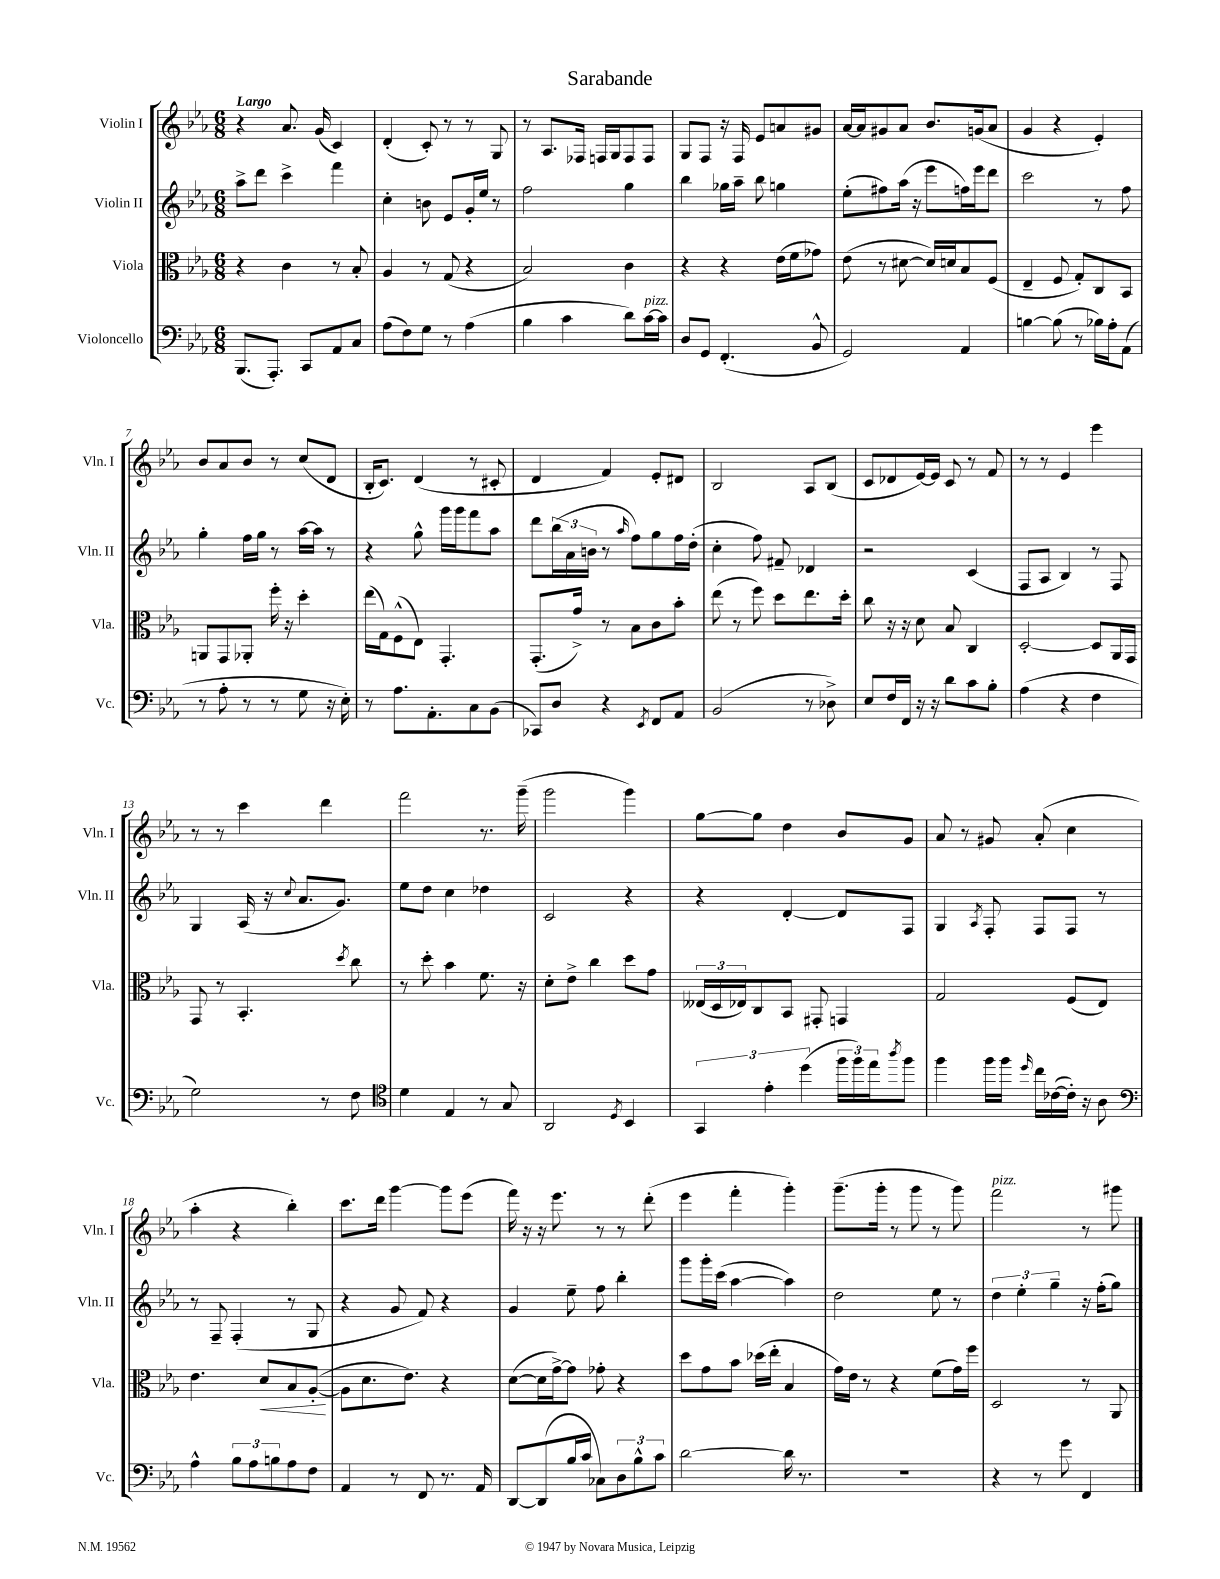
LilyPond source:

\header { title = "Sarabande" }
<<
\new StaffGroup <<
\new Staff = "s0" \with { instrumentName = "Violin I" shortInstrumentName = "Vln. I" } {
    \clef treble \key ees \major \numericTimeSignature \time 6/8 \tempo "Largo"
    r4 aes'8. g'16( c'4) |
    d'4-.( c'8-.) r8 r8 g8 |
    r8 aes8. fes16 f16 g16 f8 f8 |
    g8 f8 r16 f16 ees'8 a'8 gis'8 |
    aes'16~ aes'16 gis'8 aes'8 bes'8. g'16( aes'8 |
    g'4 r4 ees'4-.) |
    bes'8 aes'8 bes'8 r8 c''8( d'8 |
    bes16-. c'8.) d'4( r8 cis'8-. |
    d'4 f'4) ees'8-. dis'8 |
    bes2 aes8 bes8( |
    c'8 des'8 ees'16~) ees'16 c'8 r8 f'8 |
    r8 r8 ees'4 ees'''4 |
    r8 r8 c'''4 d'''4 |
    f'''2 r8. g'''16--( |
    g'''2 g'''4) |
    g''8~ g''8 d''4 bes'8 g'8 |
    aes'8 r8 gis'8 aes'8-.( c''4 |
    aes''4-. r4 bes''4-.) |
    c'''8. d'''16 g'''4~ g'''8 ees'''8( |
    f'''16) r16 r16 ees'''8. r8 r8 d'''8-.( |
    ees'''4 f'''4-. g'''4-.) |
    g'''8.--( g'''16-. r8 g'''8 r8 g'''8) |
    f'''2^\markup { \italic "pizz." } r8 gis'''8 \bar "|." |
}
\new Staff = "s1" \with { instrumentName = "Violin II" shortInstrumentName = "Vln. II" } {
    \clef treble \key ees \major \numericTimeSignature \time 6/8
    aes''8-> d'''8 c'''4-> f'''4 |
    c''4-. b'8 ees'8 g'16-. ees''16 r8 |
    f''2 g''4 |
    bes''4 ges''16 aes''16-- bes''8 g''4 |
    ees''8-.( fis''8) aes''16( r16 ees'''8 f''16) ees'''16 d'''8 |
    c'''2 r8 f''8 |
    g''4-. f''16 g''16 r8 aes''16~ aes''16 r8 |
    r4 g''8-^ g'''16 g'''16 f'''8 aes''8 |
    d'''8 \tuplet 3/2 { bes''16( aes'16 b'16 } r8 \grace { aes''16 } f''8) g''8 f''16 d''16-.( |
    c''4-. f''8) fis'8-- des'4 |
    r2 c'4( |
    f8 aes8 bes4) r8 f8 |
    g4 aes16( r16 \appoggiatura { c''8 } aes'8. g'8.) |
    ees''8 d''8 c''4 des''4 |
    c'2 r4 |
    r4 d'4~-. d'8 f8 |
    g4 \acciaccatura { aes8 } f8-. f8 f8 r8 |
    r8 f8-- f4-.( r8 g8 |
    r4 g'8 f'8) r4 |
    g'4 ees''8-- f''8 bes''4-. |
    g'''8 g'''16-. c'''16( aes''4~ aes''4) |
    d''2 ees''8 r8 |
    \tuplet 3/2 { d''4 ees''4-. g''4-- } r16 f''16-.( g''8) \bar "|." |
}
\new Staff = "s2" \with { instrumentName = "Viola" shortInstrumentName = "Vla." } {
    \clef alto \key ees \major \numericTimeSignature \time 6/8
    r4 c'4 r8 bes8-. |
    aes4 r8 g8( r4 |
    bes2) c'4 |
    r4 r4 ees'16( f'16 ges'8) |
    ees'8( r8 dis'8~ dis'16) d'16 bes8 f8( |
    ees4-- f8 g8-.) c8 bes,8 |
    a,8 g,8 aes,8-. f''16-. r16 d''4-. |
    ees''16( g16) f8-^( ees8) g,4.-. |
    g,8.-.( g'16->) r8 bes8 c'8 bes'8-. |
    ees''8( r8 f''8) d''8 ees''8. d''16-. |
    c''8 r16 r16 d'8 bes8 c4 |
    d2~-. d8 aes,16 g,16 |
    g,8 r8 bes,4.-. \acciaccatura { d''8 } c''8 |
    r8 d''8-. bes'4 f'8. r16 |
    d'8-. ees'8-> c''4 d''8 g'8 |
    \tuplet 3/2 { eeses16( d16 ees16) } c8 bes,8 gis,8-. g,4 |
    g2 f8( ees8) |
    ees'4. d'8\< bes8 aes8~-.\!( |
    aes8 d'8. ees'8.) r4 |
    d'8~( d'16 g'16~->) g'8 ges'8-. r4 |
    d''8 g'8 bes'8 des''16( ees''16-. bes4 |
    g'16) ees'16 r8 r4 f'8( g'16) f''16 |
    d2 r8 aes,8 \bar "|." |
}
\new Staff = "s3" \with { instrumentName = "Violoncello" shortInstrumentName = "Vc." } {
    \clef bass \key ees \major \numericTimeSignature \time 6/8
    bes,,8.( aes,,8.-.) c,8 aes,8 c8 |
    aes8( f8) g8 r8 aes4( |
    bes4 c'4 d'8) c'16~^\markup { \italic "pizz." } c'16 |
    d8 g,8 f,4.-.( bes,8-^ |
    g,2) aes,4 |
    b4~ b8( r8 bes16) aes16-. aes,8( |
    r8 aes8-. r8 r8 g8 r16 ees16-.) |
    r8 aes8. aes,8.-. c8 bes,8( |
    ces,8) d8 r4 \acciaccatura { ees,8 } f,8 aes,8 |
    bes,2( r8 des8->) |
    ees8 f16 f,16 r16 r16 d'8 c'8 bes8-. |
    aes4( r4 f4 |
    g2) r8 f8 |
    \clef tenor d'4 ees4 r8 g8 |
    aes,2 \acciaccatura { d8 } bes,4 |
    \tuplet 3/2 { g,4 ees'4-. d''4( } \tuplet 3/2 { f''16 f''16) ees''16 } \acciaccatura { aes''8 } f''8 |
    f''4 f''16 f''16 \grace { d''16 } c''16 ces'16~( ces'16-.) r16 aes8 |
    \clef bass aes4-^ \tuplet 3/2 { bes8 aes8 b8 } aes8 f8 |
    aes,4 r8 f,8 r8. aes,16 |
    d,8~ d,8( bes16 c'16 ces8) \tuplet 3/2 { d8 bes8-^ c'8 } |
    d'2~ d'16 r8. |
    R2. |
    r4 r8 g'8 f,4 \bar "|." |
}
>>
>>
